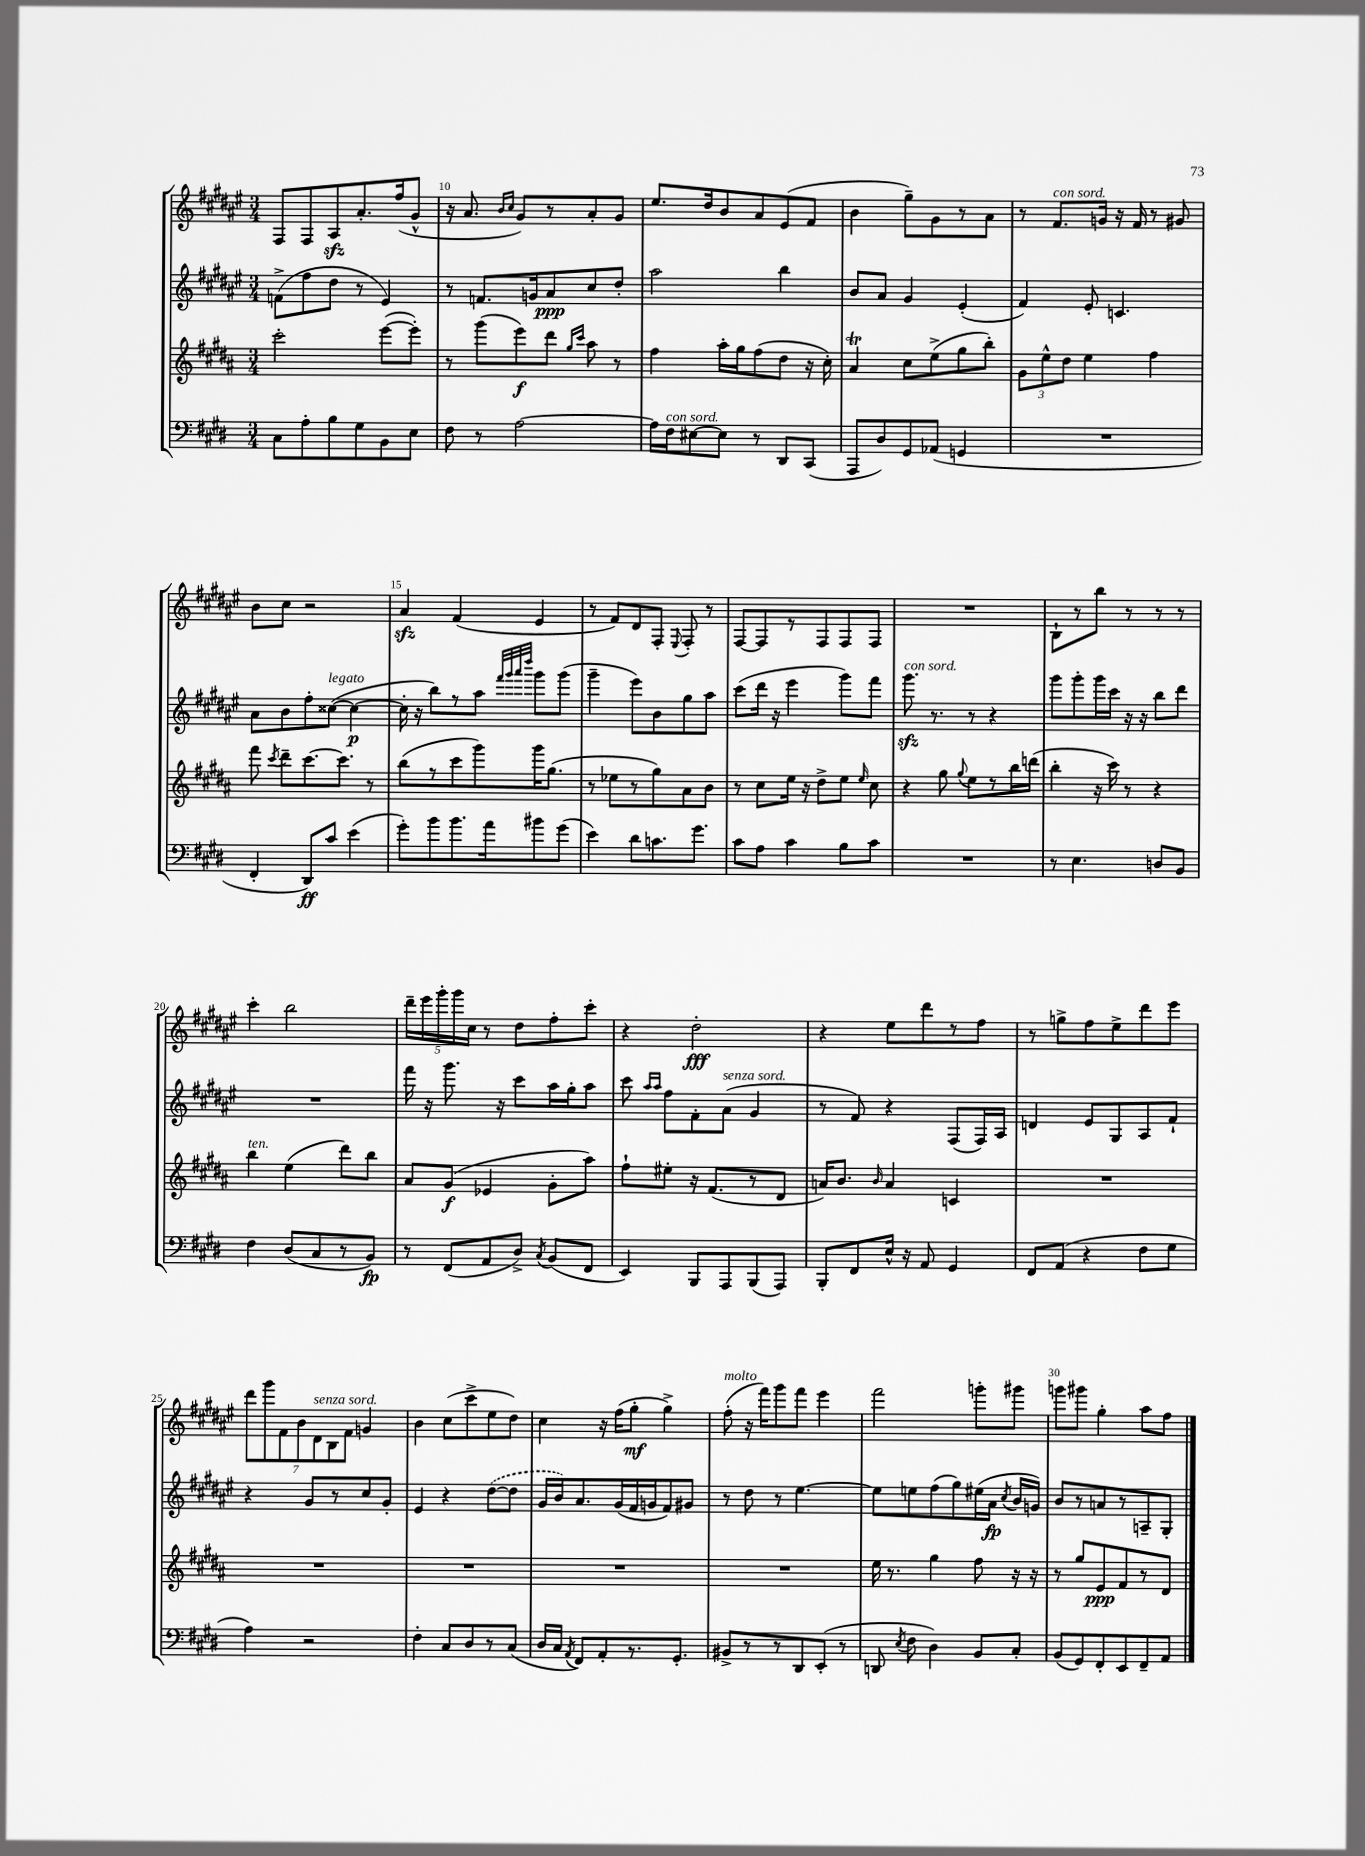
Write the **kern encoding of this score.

**kern	**dynam	**kern	**dynam	**kern	**dynam	**kern	**dynam
*part4	*part4	*part3	*part3	*part2	*part2	*part1	*part1
*staff4	*staff4	*staff3	*staff3	*staff2	*staff2	*staff1	*staff1
*clefF4	*	*clefG2	*	*clefG2	*	*clefG2	*
*k[f#c#g#d#]	*	*k[f#c#g#d#a#]	*	*k[f#c#g#d#a#e#]	*	*k[f#c#g#d#a#e#]	*
*M3/4	*	*M3/4	*	*M3/4	*	*M3/4	*
=9	=9	=9	=9	=9	=9	=9	=9
8C#\L	.	2ccc#'\	.	(8fn^\L	.	8F#/L	.
8A'\	.	.	.	8ff#\	.	8F#/	.
8B\	.	.	.	8dd#\J	.	8A#zz/	.
8G#\	.	.	.	8r	.	8.a#'/	.
8BB\	.	([8eee\L	.	4e#/)	.	.	.
.	.	.	.	.	.	(16ff#/k	.
8E\J	.	8eee'\J])	.	.	.	8g#^^/J	.
=10	=10	=10	=10	=10	=10	=10	=10
8F#\	.	8r	.	8r	.	16r	.
.	.	.	.	.	.	8.a#/	.
8r	.	(8ggg#\L	.	8.fn/L	.	.	.
.	.	.	.	.	.	16qqb/LL	.
.	.	.	.	.	.	16qqcc#/JJ	.
[2A\	.	8eee\)	f	.	.	8g#/L)	.
.	.	.	.	16gn/k	.	.	.
.	.	8ddd#\J	.	8a#/	ppp	8r	.
.	.	16qqgg#/LL	.	.	.	.	.
.	.	16qqccc#/JJ	.	.	.	.	.
.	.	8aa#\	.	8cc#/	.	8a#'/	.
.	.	8r	.	8dd#'/J	.	8g#/J	.
=11	=11	=11	=11	=11	=11	=11	=11
16A\LL]	.	4ff#\	.	2aa#\	.	8.ee#/L	.
!LO:TX:a:i:t=con sord.	!	!	!	!	!	!	!
16F#\J	.	.	.	.	.	.	.
[8E#X\	.	.	.	.	.	.	.
.	.	.	.	.	.	16dd#/k	.
8E#\J]	.	16aa#'\LL	.	.	.	8b/	.
.	.	16gg#\J	.	.	.	.	.
8r	.	(8ff#\	.	.	.	8a#/	.
8DD#/L	.	8dd#\J	.	4bb\	.	(8e#/	.
(8CC#/J	.	16r	.	.	.	8f#/J	.
.	.	16cc#'\)	.	.	.	.	.
=12	=12	=12	=12	=12	=12	=12	=12
8AAA/L	.	4a#t/	.	8b/L	.	4b\	.
8D#/)	.	.	.	8a#/J	.	.	.
8GG#/	.	8cc#\L	.	4g#/	.	8gg#~\L)	.
(8AA-X/J	.	(8ee^\	.	.	.	8g#\	.
4GGn/	.	8gg#\	.	(4e#'/	.	8r	.
.	.	8bb'\J)	.	.	.	8a#\J	.
=13	=13	=13	=13	=13	=13	=13	=13
2.r	.	12g#\L	.	4f#/)	.	8r	.
.	.	12ee^^\	.	.	.	.	.
!	!	!	!	!	!	!LO:TX:a:i:t=con sord.	!
.	.	.	.	.	.	8.f#/L	.
.	.	12dd#\J	.	.	.	.	.
.	.	4ee\	.	8e#'/	.	.	.
.	.	.	.	.	.	16gn/Jk	.
.	.	.	.	4.cn/	.	16r	.
.	.	.	.	.	.	16f#/	.
.	.	4ff#\	.	.	.	8r	.
.	.	.	.	.	.	8g#X/	.
!!LO:LB:g=z
=14	=14	=14	=14	=14	=14	=14	=14
4FF#'/	.	8fff#\	.	8a#\L	.	8b\L	.
.	.	8qccc#/	.	.	.	.	.
.	.	8ddd#~\L	.	8b\	.	8cc#\J	.
8DD#/L)	ff	[8.ccc#\	.	8ff#'\	.	2r	.
!	!	!	!	!LO:TX:a:i:t=legato	!	!	!
8c#/J	.	.	.	([8cc##X\J	.	.	.
.	.	8.ccc#\J]	.	.	.	.	.
(4e\	.	.	.	4cc##\_	p	.	.
.	.	8r	.	.	.	.	.
=15	=15	=15	=15	=15	=15	=15	=15
8g#'\L)	.	(8bb\L	.	16cc##'\]	.	4a#zz/	.
.	.	.	.	16r	.	.	.
8b\	.	8r	.	8bb\L)	.	.	.
8.b\	.	8ccc#\	.	8r	.	(4f#/	.
.	.	8ggg#\)	.	8aa#\J	.	.	.
16a\k	.	.	.	.	.	.	.
.	.	.	.	32qqfff#/LLL	.	.	.
.	.	.	.	32qqggg#/	.	.	.
.	.	.	.	32qqaaa#/	.	.	.
.	.	.	.	32qqdddd#/JJJ	.	.	.
8b#X\	.	16ggg#\K	.	8ggg#\L	.	4e#/	.
.	.	(8.gg#\J	.	.	.	.	.
(8g#\J	.	.	.	(8ggg#\J	.	.	.
=16	=16	=16	=16	=16	=16	=16	=16
4e\)	.	8r	.	4ggg#~\	.	8r	.
.	.	8ee-X\L	.	.	.	8f#/L)	.
8d#\L	.	8r	.	8eee#\L)	.	8d#/	.
8.cn\	.	8gg#\)	.	8b\	.	8F#'/J	.
.	.	.	.	.	.	8qqE#/	.
.	.	8a#\	.	8gg#\	.	8F#'/	.
8.g#\J	.	.	.	.	.	.	.
.	.	8b\J	.	8aa#\J	.	8r	.
=17	=17	=17	=17	=17	=17	=17	=17
8c#\L	.	8r	.	(8ccc#\L	.	[8F#/L	.
8A\J	.	8cc#\L	.	16ddd#\Jk	.	8F#/]	.
.	.	.	.	16r	.	.	.
4c#\	.	16ee\Jk	.	4eee#\	.	8r	.
.	.	16r	.	.	.	.	.
.	.	8dd#^\L	.	.	.	8F#/	.
8B\L	.	8ee\J	.	8ggg#\L)	.	8F#/	.
.	.	16qqee/	.	.	.	.	.
8c#\J	.	8cc#\	.	8fff#\J	.	8F#/J	.
=18	=18	=18	=18	=18	=18	=18	=18
!	!	!	!	!LO:TX:a:i:t=con sord.	!	!	!
2.r	.	4r	.	8.ggg#zz\	.	2.r	.
.	.	.	.	8.r	.	.	.
.	.	8gg#\	.	.	.	.	.
.	.	8qqgg#/	.	.	.	.	.
.	.	8ee\L	.	8r	.	.	.
.	.	8r	.	4r	.	.	.
.	.	16bb\L	.	.	.	.	.
.	.	(16dddn\JJ	.	.	.	.	.
=19	=19	=19	=19	=19	=19	=19	=19
8r	.	4bb'\	.	8ggg#\L	.	8B`\L	.
4.E\	.	.	.	8ggg#'\	.	8r	.
.	.	16r	.	16ggg#\L	.	8bb\J	.
.	.	16ccc#\)	.	16ccc#\JJ	.	.	.
.	.	8r	.	16r	.	8r	.
.	.	.	.	16r	.	.	.
8Dn/L	.	4r	.	8bb\L	.	8r	.
8BB/J	.	.	.	8ddd#\J	.	8r	.
!!LO:LB:g=z
=20	=20	=20	=20	=20	=20	=20	=20
!	!	!LO:TX:a:i:t=ten.	!	!	!	!	!
4F#\	.	4bb\	.	2.r	.	4ccc#'\	.
(8D#/L	.	(4ee\	.	.	.	2bb\	.
8C#/	.	.	.	.	.	.	.
8r	.	8ddd#\L)	.	.	.	.	.
8BB/J)	fp	8bb\J	.	.	.	.	.
=21	=21	=21	=21	=21	=21	=21	=21
8r	.	8a#/L	.	16fff#\	.	20ddd#~\LL	.
.	.	.	.	.	.	20eee#\	.
.	.	.	.	16r	.	.	.
.	.	.	.	.	.	20ggg#'\	.
(8FF#/L	.	(8g#/J	f	8.ggg#\	.	.	.
.	.	.	.	.	.	20ggg#\	.
.	.	.	.	.	.	20cc#\JJ	.
8AA/	.	4e-X/	.	.	.	8r	.
.	.	.	.	16r	.	.	.
8D#^/J)	.	.	.	8ccc#\L	.	8dd#\L	.
8qC#/	.	.	.	.	.	.	.
(8BB/L	.	8g#'\L	.	16aa#\L	.	8ff#'\	.
.	.	.	.	16gg#'\J	.	.	.
8FF#/J	.	8aa#\J)	.	8aa#\J	.	8ccc#'\J	.
=22	=22	=22	=22	=22	=22	=22	=22
4EE/)	.	8ff#`\L	.	8ccc#\	.	4r	.
.	.	.	.	16qqaa#/LL	.	.	.
.	.	.	.	16qqaa#/JJ	.	.	.
.	.	8ee#X'\J	.	8ff#\L	.	.	.
8BBB/L	.	16r	.	8f#'\	.	2dd#'\	fff
.	.	(8.f#/L	.	.	.	.	.
!	!	!	!	!LO:TX:a:i:t=senza sord.	!	!	!
8AAA/	.	.	.	(8a#\J	.	.	.
(8BBB/	.	8r	.	4g#/	.	.	.
8AAA/J)	.	8d#/J	.	.	.	.	.
=23	=23	=23	=23	=23	=23	=23	=23
8BBB'/L	.	16an/KL)	.	8r	.	4r	.
.	.	8.b/J	.	.	.	.	.
8FF#/	.	.	.	8f#/)	.	.	.
.	.	16qqb/	.	.	.	.	.
16E^^/Jk	.	4a/	.	4r	.	8ee#\L	.
16r	.	.	.	.	.	.	.
8AA/	.	.	.	.	.	8ddd#\	.
4GG#/	.	4cn/	.	(8F#/L	.	8r	.
.	.	.	.	16F#/L)	.	8ff#\J	.
.	.	.	.	16A#/JJ	.	.	.
=24	=24	=24	=24	=24	=24	=24	=24
8FF#/L	.	2.r	.	4dn/	.	8r	.
(8AA/J	.	.	.	.	.	8ggn^\L	.
4r	.	.	.	8e#/L	.	8ff#\	.
.	.	.	.	8G#/	.	8ee#^\	.
8F#\L	.	.	.	8A#/	.	8ddd#\	.
8G#\J	.	.	.	8f#`/J	.	8eee#\J	.
!!LO:LB:g=z
=25	=25	=25	=25	=25	=25	=25	=25
4A\)	.	2.r	.	4r	.	14ddd#\L	.
.	.	.	.	.	.	14ggg#\	.
.	.	.	.	.	.	14f#\	.
.	.	.	.	.	.	14b\	.
2r	.	.	.	8g#/L	.	.	.
!	!	!	!	!	!	!LO:TX:a:i:t=senza sord.	!
.	.	.	.	.	.	14d#\	.
.	.	.	.	.	.	14B\	.
.	.	.	.	8r	.	.	.
.	.	.	.	.	.	14f#\J	.
.	.	.	.	8cc#/	.	4gn/	.
.	.	.	.	8g#'/J	.	.	.
=26	=26	=26	=26	=26	=26	=26	=26
4F#'\	.	2.r	.	4e#/	.	4b\	.
8C#/L	.	.	.	4r	.	(8cc#\L	.
8D#/	.	.	.	.	.	8ccc#^\	.
8r	.	.	.	([8dd#\L	.	8ee#\	.
(8C#/J	.	.	.	8dd#\J]	.	8dd#\J)	.
=27	=27	=27	=27	=27	=27	=27	=27
16D#/LL	.	2.r	.	16g#/LL	.	4cc#\	.
16C#/JJ	.	.	.	16b/J)	.	.	.
8qAA/	.	.	.	.	.	.	.
8FF#/L)	.	.	.	8.a#/	.	.	.
8AA'/	.	.	.	.	.	16r	.
.	.	.	.	(16g#/L	.	(16ff#\KL	.
8.r	.	.	.	16f#/	.	8gg#'\J	mf
.	.	.	.	16gn/J	.	.	.
.	.	.	.	8f#/)	.	4gg#^\)	.
8.GG#'/J	.	.	.	.	.	.	.
.	.	.	.	8g#X/J	.	.	.
=28	=28	=28	=28	=28	=28	=28	=28
!	!	!	!	!	!	!LO:TX:a:i:t=molto	!
8BB#X^/L	.	2.r	.	8r	.	(8ff#'\	.
8r	.	.	.	8dd#\	.	16r	.
.	.	.	.	.	.	16fff#\KL)	.
8r	.	.	.	8r	.	8ggg#\	.
8DD#/	.	.	.	[4.ee#\	.	8fff#\J	.
(8EE'/J	.	.	.	.	.	4eee#\	.
8r	.	.	.	.	.	.	.
=29	=29	=29	=29	=29	=29	=29	=29
8DDn/	.	16ee\	.	8ee#\L]	.	2fff#\	.
.	.	8.r	.	.	.	.	.
8qE/	.	.	.	.	.	.	.
8F#\	.	.	.	8een\	.	.	.
4D#\)	.	4gg#\	.	(8ff#\	.	.	.
.	.	.	.	8gg#\)	.	.	.
8BB/L	.	8ff#\	.	(16ee#X\L	.	8gggn'\L	.
.	.	.	.	16a#\JJ	fp	.	.
.	.	.	.	8qcc#/	.	.	.
8C#'/J	.	16r	.	16b/LL	.	8ggg#X\J	.
.	.	16r	.	16gn/JJ)	.	.	.
=30	=30	=30	=30	=30	=30	=30	=30
(8BB/L	.	8r	.	8b/L	.	8gggn\L	.
8GG#/)	.	8gg#/L	.	8r	.	8ggg#X\J	.
8FF#'/	.	8e/	ppp	8an/	.	4gg#'\	.
8EE/	.	8f#/	.	8r	.	.	.
8FF#~/	.	8r	.	8An~/	.	8aa#\L	.
8AA/J	.	8d#/J	.	8G#'/J	.	8ff#\J	.
==	==	==	==	==	==	==	==
*-	*-	*-	*-	*-	*-	*-	*-
